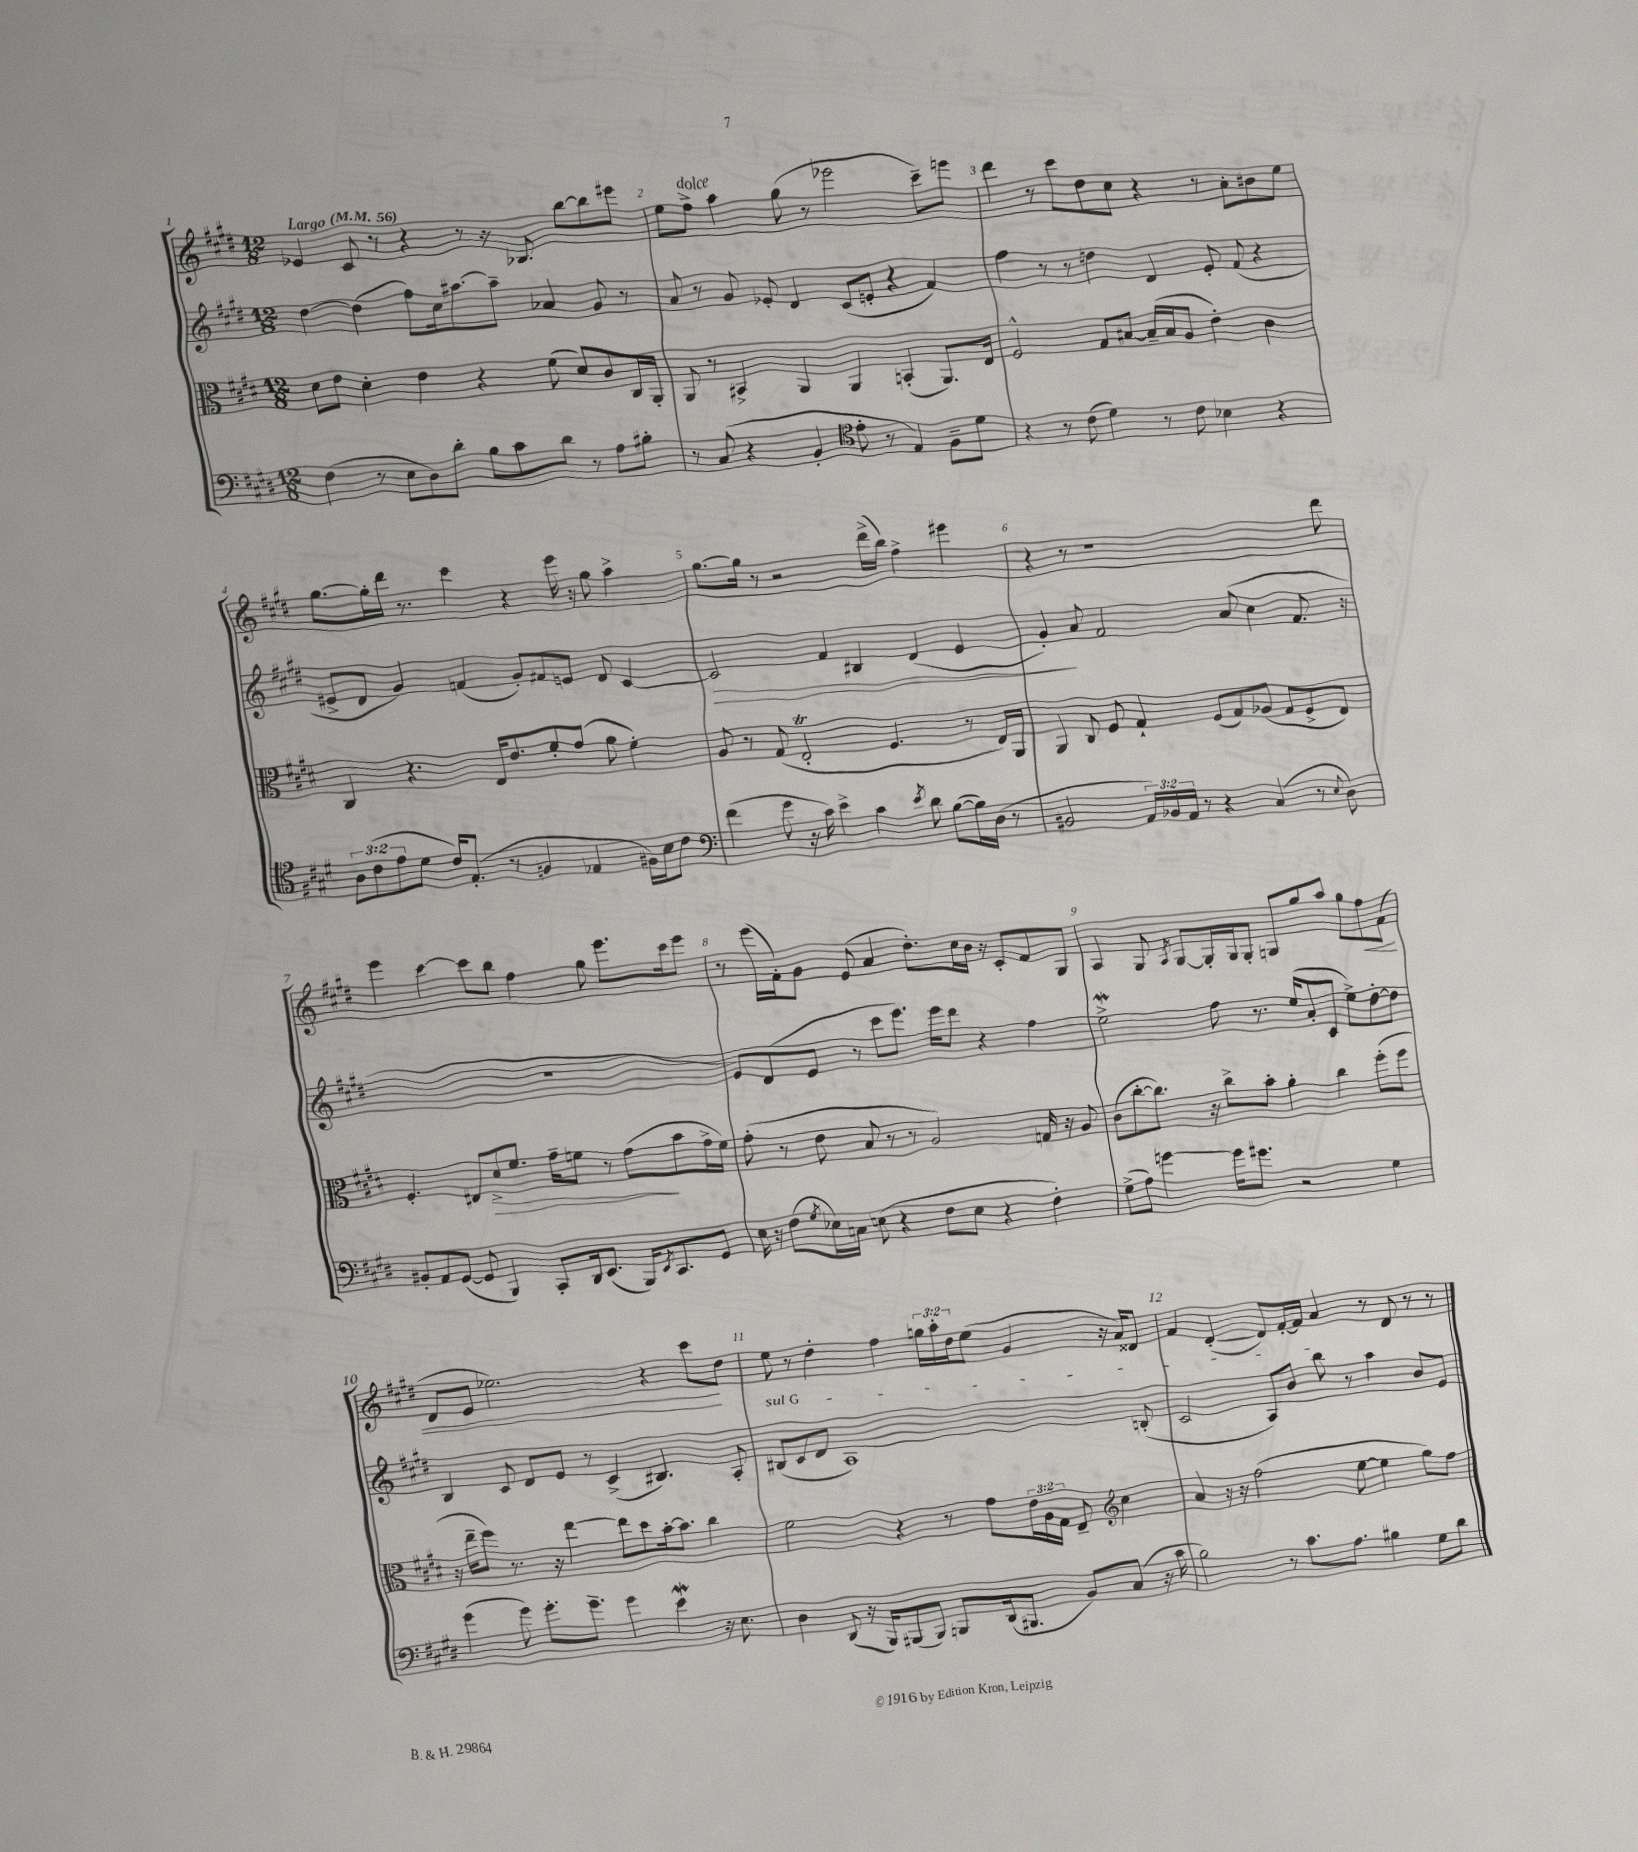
<<
\new StaffGroup <<
\new Staff = "s0" {
    \clef treble \key e \major \numericTimeSignature \time 12/8 \override Staff.TupletNumber.text = #tuplet-number::calc-fraction-text \tempo "Largo" 4 = 56
    ees'4 cis'8 r8 r4 r8 r16 bes8. b''8~ b''8 eis'''8 |
    e''8 fis''8->^\markup { \italic "dolce" } a''4 gis''8( r8 ees'''2 cis'''8--) e'''8 |
    dis'''4 r8 cis'''8 dis''8 cis''8 r4 r8 a'8-. bis'8 e''8 |
    gis''8.~ gis''16-. dis'''16 r8. cis'''4 r4 e'''16 r16 gis''8 a''4-> |
    gis''8.~ gis''16 r8 r2 dis'''16->( b''16) fis''4-> eis'''4 |
    r4 r8 r1 dis'''8 |
    e'''4 cis'''4~ cis'''8 b''8 fis''4 gis''8 e'''8. cis'''16 e'''8 |
    r8 e'''16( fis'16-.) gis'8 e'8( a'4 dis''8.-.) cis''16 b'16 r16 cis'8-. fis'8 gis8 |
    a4 gis8 \acciaccatura { a8 } gis8~ gis16-. gis16 gis8-. g8 gis''8 a''8 gis''8 fis''8\< fis'8( |
    dis'8 e'8 ees''2.) r4 cis'''8\! dis''8 |
    e''8 r8 dis''4-. fis''4 \tuplet 3/2 { g''16 a''16-. dis''16 } e''8( gis'4 r16 a'16) disis'8 |
    fis'4 dis'4~-.( dis'8) fis'16~-. fis'16 a'4 r8 dis'8 r8 r8 \bar "|." |
}
\new Staff = "s1" {
    \clef treble \key e \major \numericTimeSignature \time 12/8
    dis''4~ dis''4( fis''8) cis''16 ais''8.~ ais''8-- aes'4 gis'8 r8 |
    a'8 r8 gis'8 ees'8-. dis'4 cis'8( e'8-. r4 fis'4) |
    fis''4 r8 r8 d''4 dis'4 e'8-. fis'8( r4 |
    eis'8-> dis'8 gis'4) f'4( gis'8-.) fis'8 e'8 dis'8 cis'4~ |
    cis'2\> fis'4 bis4 dis'4( e'4 |
    gis'4-.\!) a'8 fis'2 a'8( cis''4 fis'8. r16 |
    R1. |
    e'8) dis'8( e'8 r8 cis'''8 e'''8.) e'''16 dis'''8 r4 fis''4 |
    e''2->\mordent fis''8 r8. e''16( a'8-. cis'8 e''8->) dis''8~-. dis''8 |
    b4 cis'8 dis'8 e'8 r8 cis'4->( bis4.) a8-. |
    \once \override TextSpanner.bound-details.left.text = \markup { \italic "sul G" } bis8\startTextSpan( cis'8 dis'8 a1) b8-.( |
    cis'2 a8) b'8 b''8\stopTextSpan r8 a''4 b'8 e'8 \bar "|." |
}
\new Staff = "s2" {
    \clef alto \key e \major \numericTimeSignature \time 12/8 \override Staff.TupletNumber.text = #tuplet-number::calc-fraction-text
    dis'8 e'8 dis'4-. e'4 r4 fis'8( dis'8) cis'8 cis16 a,16-. |
    a,8 r8 bis,4-> a,4 a,4 b,4-.( a,8.) e16 |
    fis2-^ gis8 bis8~ bis16--( bis16 a8 e'4-.) cis'4 |
    cis4 r4. e16 e'8. fis'8-. gis'8( a'8 fis'4-.) |
    a8 r8 gis8( e2-.\trill fis4. r8 e16) a,16 |
    a,4 cis8 fis8 gis4-! fis8( gis8) aes8( gis8 fis8-> e8) |
    fis4.-. eis8 dis'8->\> fis'8. gis'16-- f'8 r8 gis'8\!( b'8 gis'16-> f'16) |
    gis'8-.( r8 e'8 b8 r8 r8 a2) g16 r16 a8 |
    cis'8( cis''8~-. cis''8.) r16 cis''8-> b'8-. a'4-. cis''4 fis''8-.( fis''8 |
    r16 e''16-- fis''8) r8. r16 e''4~ e''8 dis''8 b'16~-. b'8. cis''4 |
    fis'2 r4 r8 gis'8 \tuplet 3/2 { e'16 a16 gis16 } e8-- \clef treble cis''4 |
    a'4 r16 r16 fis''2( e''8~ e''4 gis''8) fis''8 \bar "|." |
}
\new Staff = "s3" {
    \clef bass \key e \major \numericTimeSignature \time 12/8 \override Staff.TupletNumber.text = #tuplet-number::calc-fraction-text
    fis4( r8 e8 dis8) dis'8-. b8 cis'8 dis'8 r8 a8 bis8-. |
    r8 cis8( r4 b,4-. \clef tenor e'8-. r8 e4) fis8-- dis'8 |
    r4 r8 cis'8( dis'4) r8 cis'8 bes4 r4 |
    \tuplet 3/2 { a8 cis'8( e'8 } dis'8 cis'16) e8.-.( r8 f4 ees4 fis16) b16 cis'8 |
    \clef bass fis'4( gis'8 r16 cis'16) e'4-> cis'4 \acciaccatura { e'8 } dis'8 b8~( b16) dis16( r8 |
    bis,2 \tuplet 3/2 { a,16) bes,16 a,16 } r8 r4 cis4( r8 \appoggiatura { e8 } dis8) |
    bis,8-. a,8 gis,8~( gis,8 b,,4) cis,8-. dis,16 e,8.( b,,16) \acciaccatura { e,8 } cis,8. gis,8 |
    e16 r16 fis8( \acciaccatura { gis8 } ees16) c16 e8( r4 fis8 e8 r4 fis4-.) |
    gis8->( a8) g'4~ g'16 gis'8. r2 gis4 |
    gis'4( gis'8) gis'8.-. gis'8.-- gis'4 e'4\mordent r16 e8. |
    dis4 dis,8( r16 b,,16) bis,,8( bis,,8) b,,8 dis,16( bis,,8. b,8) cis8( r16 cis'16 |
    b2) r8 cis'8. a8. bis4 gis8 dis'8 \bar "|." |
}
>>
>>
\layout { \context { \Score \override BarNumber.break-visibility = ##(#f #t #t) barNumberVisibility = #all-bar-numbers-visible } }
